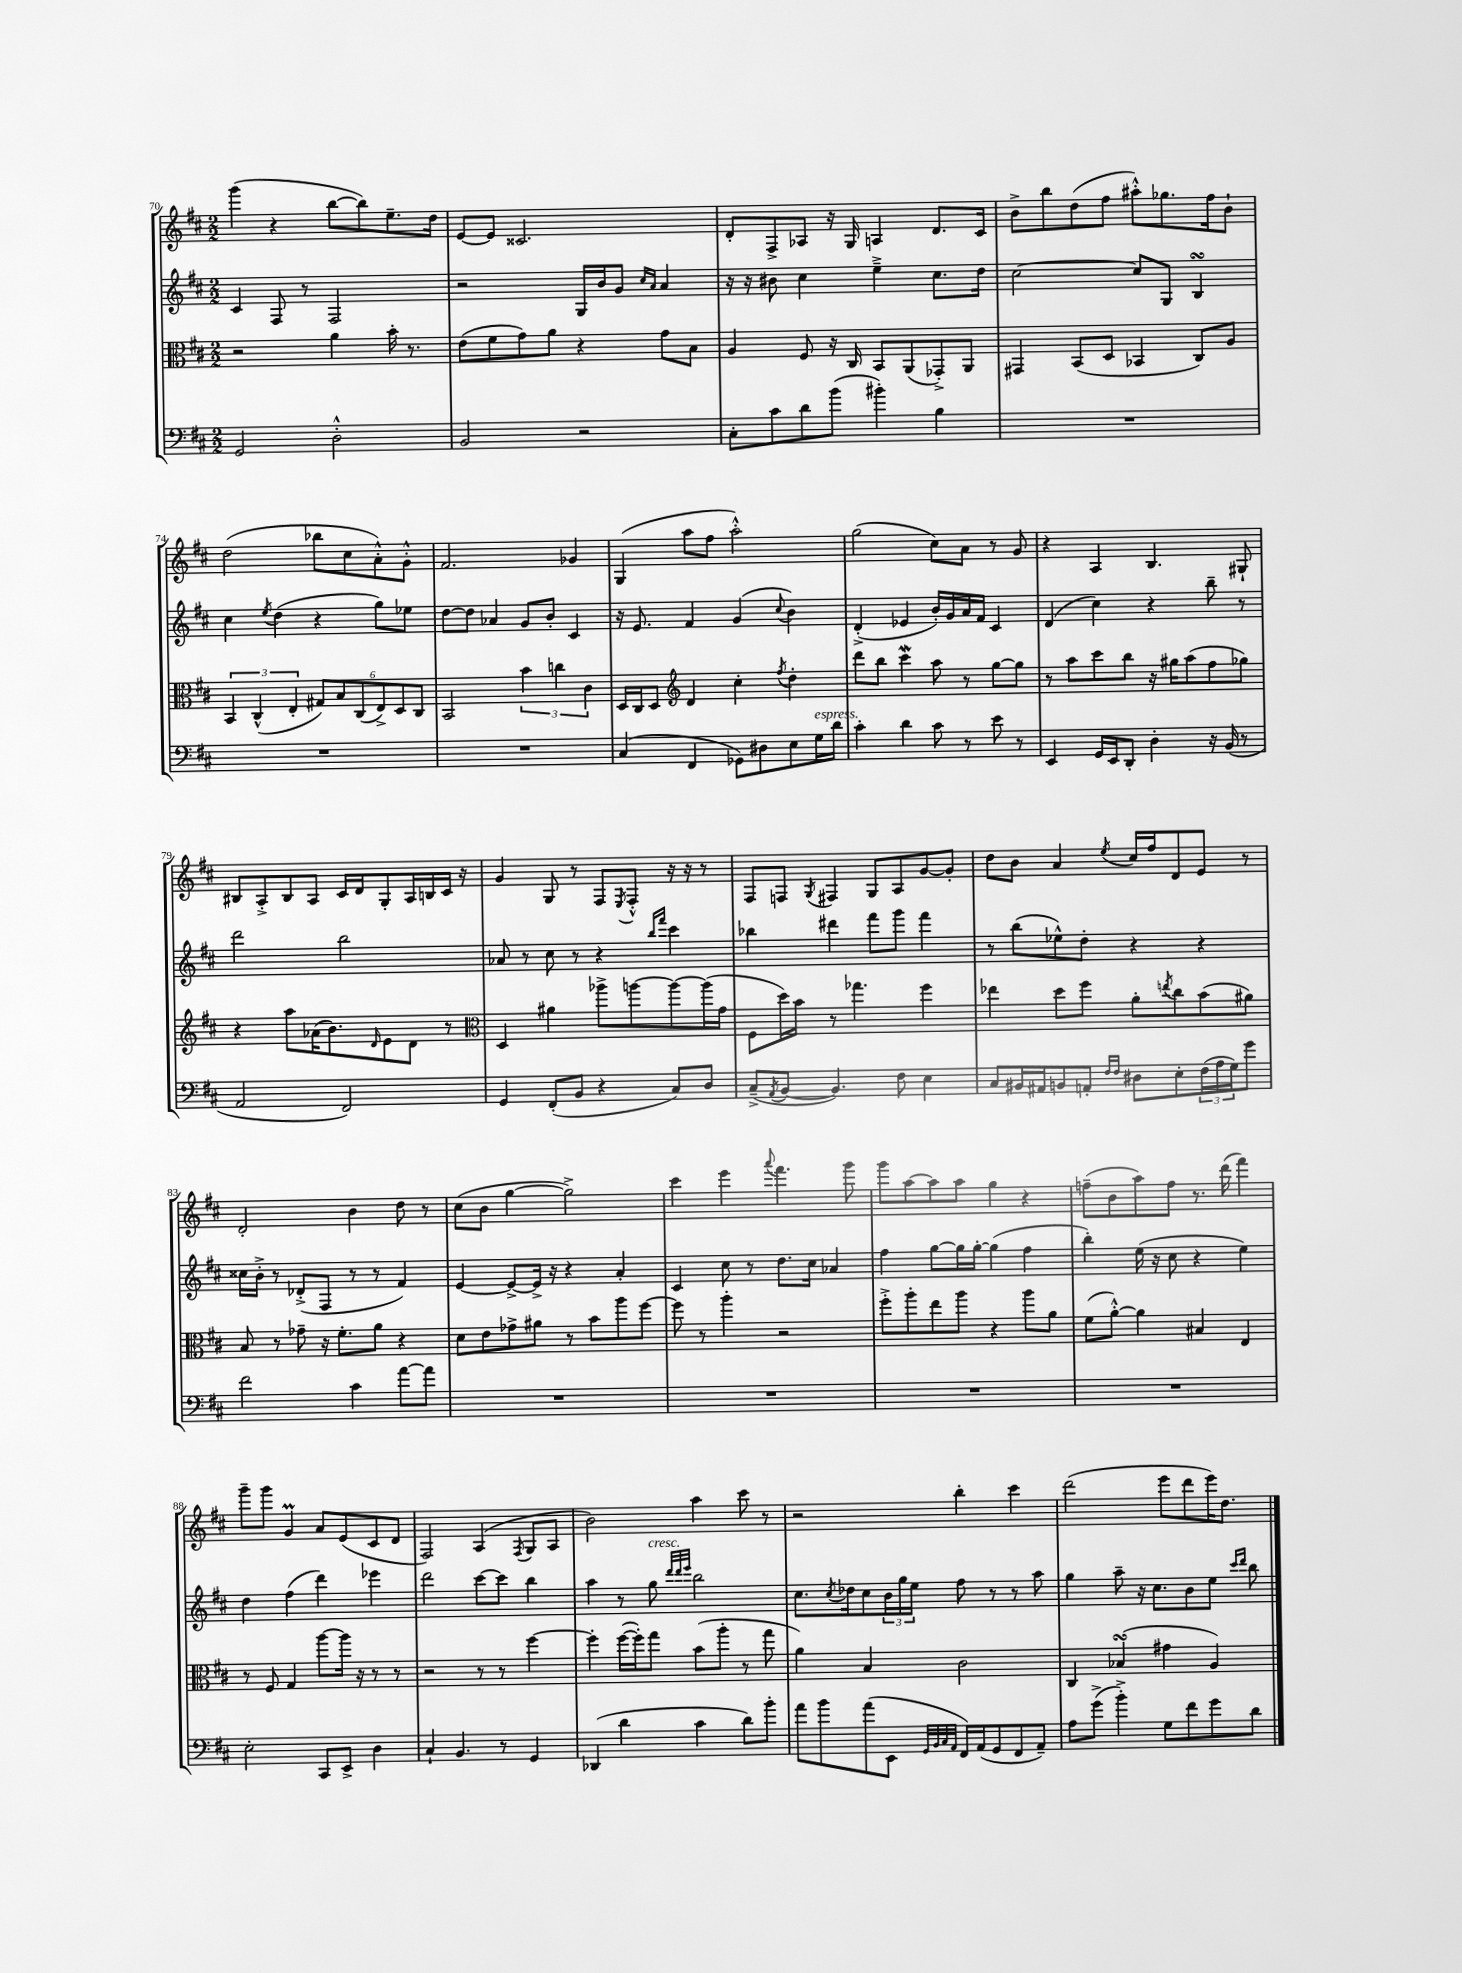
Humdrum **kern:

**kern	**kern	**kern	**kern
*staff4	*staff3	*staff2	*staff1
*clefF4	*clefC3	*clefG2	*clefG2
*k[f#c#]	*k[f#c#]	*k[f#c#]	*k[f#c#]
*M2/2	*M2/2	*M2/2	*M2/2
2GG	2r	4c#	(4ggg
.	.	8F#	4r
.	.	8r	.
2D'^^	4a	2F#	[8bb
.	.	.	8bb])
.	16b'	.	8.ee~
.	8.r	.	.
.	.	.	16dd
=	=	=	=
2BB	(8e	2r	[8e
.	8f#	.	8e]
.	8g)	.	2.c##
.	8a	.	.
2r	4r	16G	.
.	.	16b	.
.	.	8g	.
.	.	16qqcc#	.
.	.	16qqa	.
.	8g	4a	.
.	8B	.	.
=	=	=	=
8C#'	4A	16r	8d'
.	.	16r	.
8c#	.	8b#	8F#^
8d	8F#	4cc#	8A-
(8b	16r	.	16r
.	16C#	.	16G
4b#')	8BB	4ee~^	4A
.	(8AA	.	.
4B	8GG-'^)	8.cc#	8.d
.	8AA	.	.
.	.	16dd	16c#
=	=	=	=
1r	4GG#	[2cc#	8b^
.	.	.	8bb
.	(8BB	.	(8dd
.	8D	.	8ff#
.	4BB-	8cc#]	8aa#'^^)
.	.	8G	8.gg-
.	8C#)	4B	.
.	.	.	16ff#
.	8A	.	8b`
=	=	=	=
1r	6BB	4cc#	(2dd
.	(6C#^^	.	.
.	.	8qee	.
.	.	(4dd	.
.	6E'	.	.
.	12G#)	4r	8bb-
.	12B	.	.
.	.	.	8cc#
.	(12C#	.	.
.	12E^)	8gg)	8a'^^)
.	12D	.	.
.	.	8ee-	8g'^^
.	12C#	.	.
=	=	=	=
1r	2BB	[8dd	2.f#
.	.	8dd]	.
.	.	4a-	.
.	6b	8g	.
.	.	8b'	.
.	6cc	.	.
.	.	4c#	4g-
.	6c#	.	.
=	=	=	=
(4C#	16D	16r	(4G
.	16C#	8.e	.
.	8D	.	.
*	*clefG2	*	*
4FF#	4d	4f#	8aa
.	.	.	8ff#
8GG-)	4cc#'	(4g	2aa'^^)
8D#	.	.	.
.	8qff#	8qqcc#	.
8E	4dd'	4b)	.
16G	.	.	.
16d	.	.	.
=	=	=	=
4c#'	8ddd	(4d'^	(2gg
.	8bb	.	.
4d	4ccc#	4e-	.
8c#	8aa	16b')	8cc#)
.	.	16g	.
8r	8r	16a	8a
.	.	16f#	.
8e	[8gg	4c#	8r
8r	8gg]	.	8g
=	=	=	=
4EE	8r	(4d	4r
.	8aa	.	.
16GG	8ccc#	4cc#)	4A
16EE	.	.	.
8DD'	8bb	.	.
4D'	16r	4r	4.B
.	16gg#	.	.
.	(8aa	.	.
16r	8ff#	8bb~	.
(16BB	.	.	.
8r	8gg-)	8r	8G#`
=	=	=	=
2AA	4r	2ddd	8B#
.	.	.	8A'^
.	8aa	.	8B#
.	(16a-	.	8A
.	8.b)	.	.
2FF#)	.	2bb	16c#
.	.	.	16d
.	16qqd	.	.
.	8e	.	8G'
.	8d	.	16A
.	.	.	16B
.	8r	.	16c#
.	.	.	16r
=	=	=	=
*	*clefC3	*	*
4GG	4D	8a-	4g
.	.	8r	.
(8FF#'	4a#	8cc#	8G
8BB	.	8r	8r
4r	8aa-^	4r	8F#
.	.	.	8qE
.	[8aa	.	8F#'^^
.	.	16qqbb	.
.	.	16qqfff#	.
8C#)	8aa_	4ccc#	16r
.	.	.	16r
8D	(16aa]	.	8r
.	16g	.	.
=	=	=	=
(8C#~^	8F#	4bb-	8F#
8qAA	.	.	.
[8BB	16dd)	.	8F
.	16b	.	.
.	.	.	8qG
4.BB])	8r	4ddd#	4F#
.	4.gg-	.	.
.	.	8fff#	8G
8F#	.	8ggg	8A
4E	4ff#	4fff#	[8g
.	.	.	8g']
=	=	=	=
8C#	4ee-	8r	8dd
16BB#	.	(8bb	8b
16AA#	.	.	.
8BB	8dd	8ee-^^)	4a
8AA'	8ff#	8dd'	.
16qqF#	.	.	.
16qqF#	.	.	8qee
8D#	8a'	4r	16cc#
.	.	.	16ff#
.	8qee	.	.
8E'	8cc#	.	8d
(24F#	(8b	4r	8e
24A	.	.	.
24G)	.	.	.
8g	8a#)	.	8r
=	=	=	=
2f#	8B	16cc##	2d'
.	.	16b'^	.
.	8r	8r	.
.	8g-~	(8d-'^	.
.	16r	8F#	.
.	8.f#'	.	.
4c#	.	8r	4b
.	8a	8r	.
[8a	4r	4f#)	8dd
8a]	.	.	8r
=	=	=	=
1r	8d	[4e	(8cc#
.	8e	.	8b
.	8g-^	8e^_	[4gg
.	8a#	16e^]	.
.	.	16r	.
.	8r	4r	2gg^])
.	8b	.	.
.	8aa	4a'	.
.	[8ff#	.	.
=	=	=	=
1r	8ff#]	4c#	4ccc#
.	8r	.	.
.	4aa'	8cc#	4eee
.	.	8r	.
.	.	.	8qqaaa
.	2r	8.dd	4.fff#
.	.	16cc#	.
.	.	4a-	.
.	.	.	8ggg
=	=	=	=
1r	8ff#'^	4ff#	8ggg
.	8aa'	.	[8aa
.	8ee	[8gg	8aa]
.	8aa	16gg]	8aa
.	.	[16gg'	.
.	4r	(4gg]	4gg
.	8aa	4ff#	4r
.	8a	.	.
=	=	=	=
1r	(8f#	4bb')	(8ff~
.	[8a'^^)	.	8b
.	4a]	(16ee	8aa)
.	.	16r	.
.	.	8cc#	8ff
.	4B#	4r	8.r
.	.	.	(16ddd
.	4E	4ee)	4fff#)
=	=	=	=
2E'	8r	4dd	8ggg~
.	8F#	.	8ggg
.	4G	(4ff#	4g
8CC#	[8aa	4ddd)	8a
8EE^	16aa]	.	(8e
.	16r	.	.
4D	8r	4eee-	8c#
.	8r	.	8d
=	=	=	=
4C#`	2r	2ddd	2F#)
4.BB	.	.	.
.	8r	[8ccc#	(4A
8r	8r	8ccc#]	.
.	.	.	8qF#
4GG	[4ff#	4bb	8G
.	.	.	8A
=	=	=	=
(4DD-	4ff#']	4aa	2b)
4d	([16ff#	8r	.
.	16ff#'])	.	.
.	8gg	8gg	.
.	.	32qqddd	.
.	.	32qqddd	.
.	.	32qqeee	.
4c#	(8b	2bb	4aa
.	8aa'	.	.
8d)	8r	.	8ccc#
8b'	8gg	.	8r
=	=	=	=
8a	4a)	8.cc#	2r
8b	.	.	.
.	.	8qcc#	.
.	.	16dd-	.
(8a	4B	8cc#	.
8EE	.	24b	.
.	.	24gg	.
.	.	24ee	.
32qqGG	.	.	.
32qqBB	.	.	.
32qqC#	.	.	.
32qqAA	.	.	.
16FF#)	2c#	8ff#	4bb'
(16AA	.	.	.
8GG	.	8r	.
8FF#	.	8r	4ccc#
8AA~)	.	8aa	.
=	=	=	=
8A	4C#	4gg	(2ddd
(8g^	.	.	.
4b'^)	(4B-	8aa~	.
.	.	16r	.
.	.	8.cc#	.
8G	4g#	.	8eee
8f#	.	8b	8ddd
8g	4A)	8ee	16eee)
.	.	.	8.dd
.	.	16qqccc#	.
.	.	16qqddd	.
8d	.	8bb	.
==	==	==	==
*-	*-	*-	*-
